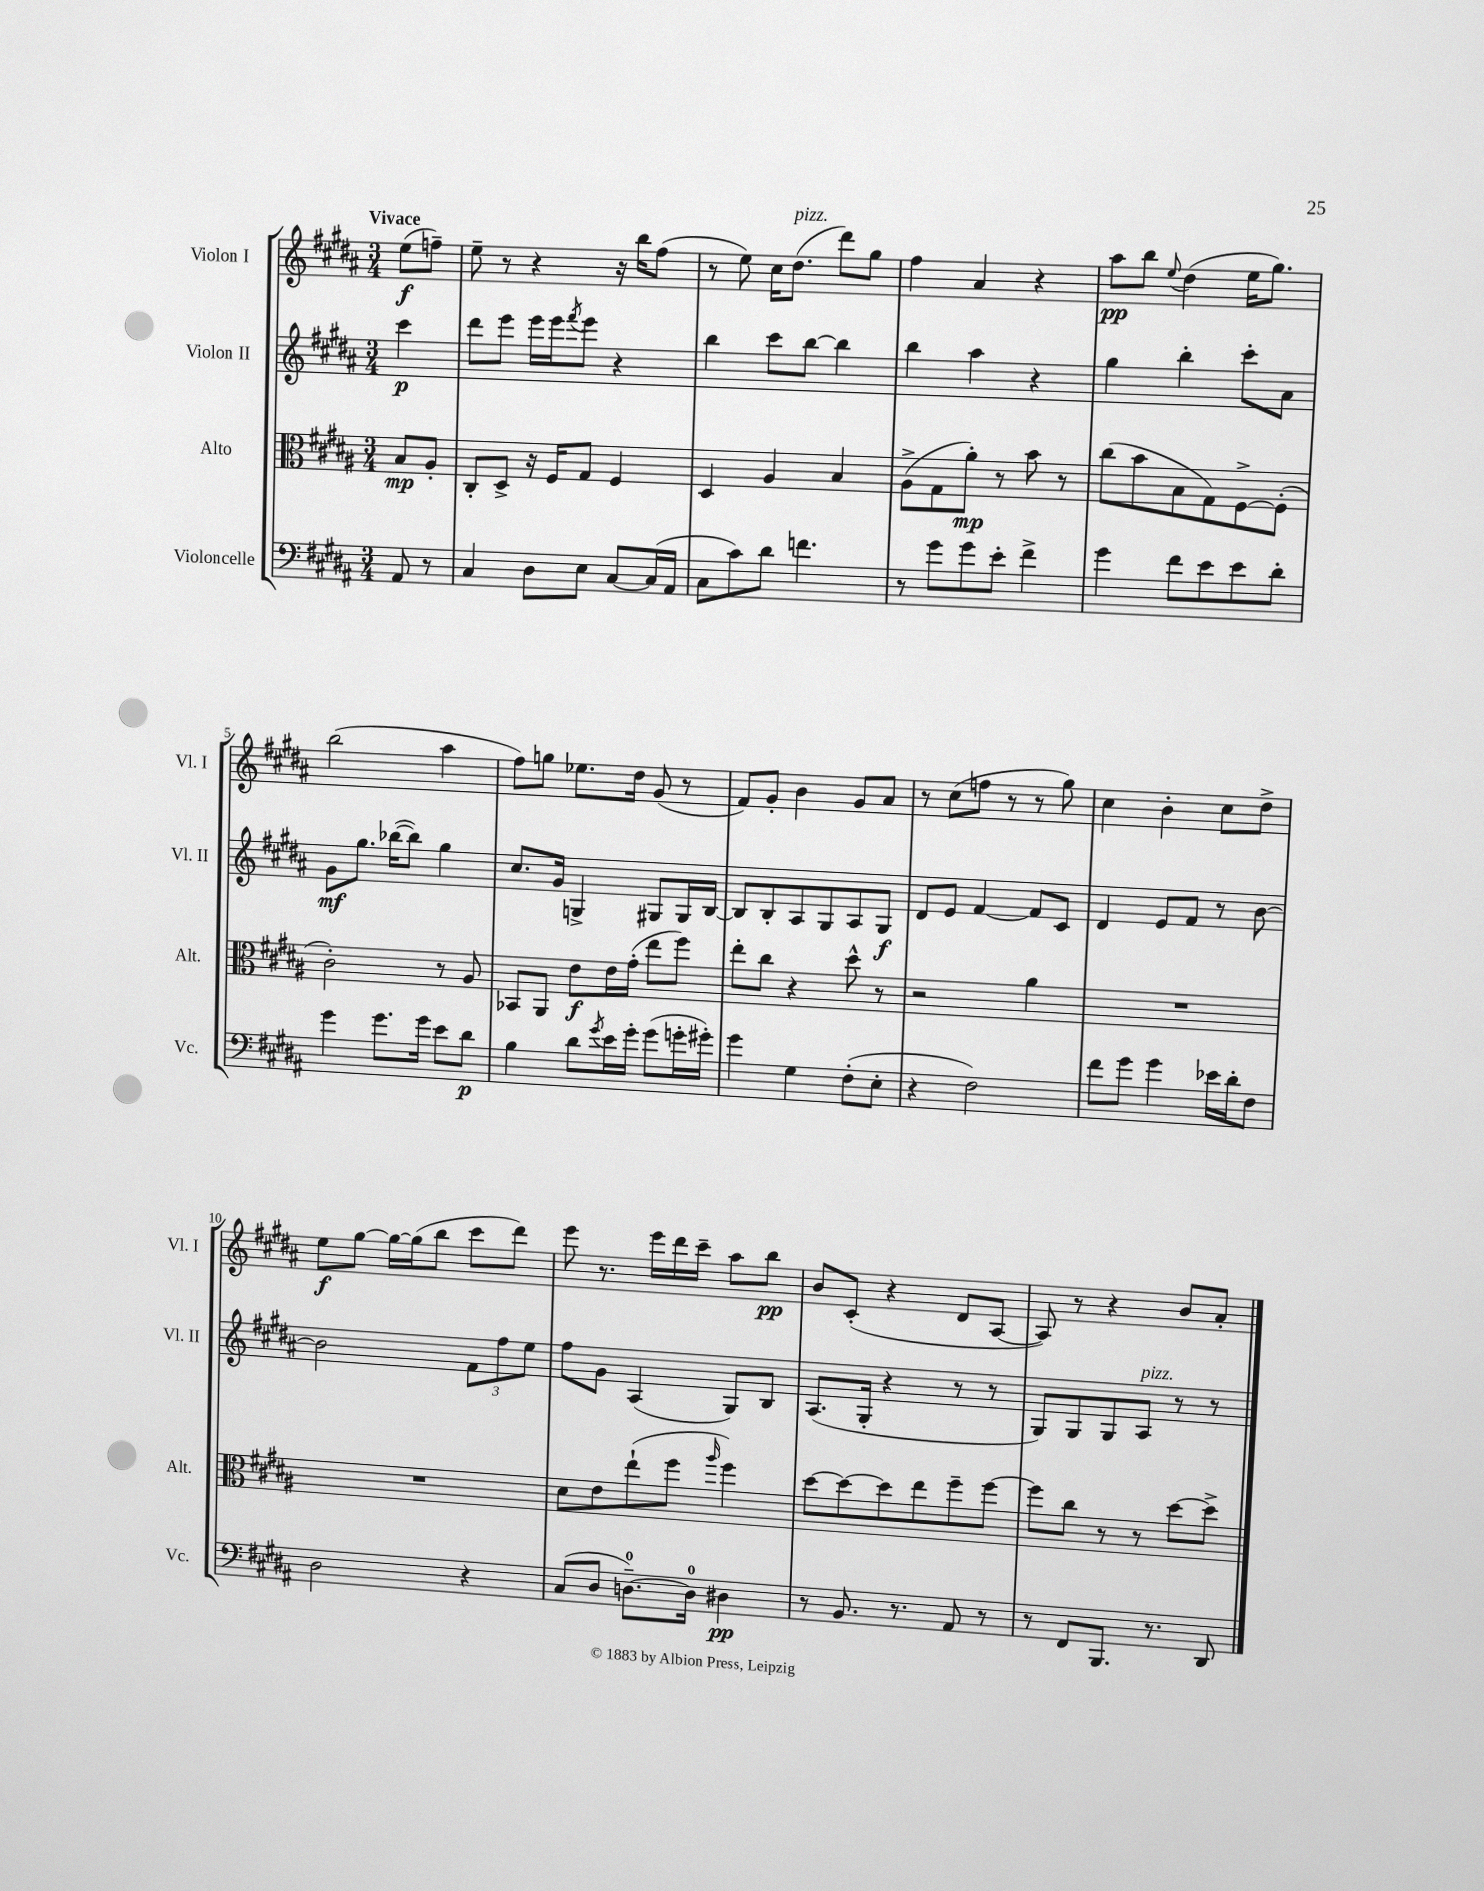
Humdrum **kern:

**kern	**kern	**kern	**kern
*staff4	*staff3	*staff2	*staff1
*clefF4	*clefC3	*clefG2	*clefG2
*k[f#c#g#d#a#]	*k[f#c#g#d#a#]	*k[f#c#g#d#a#]	*k[f#c#g#d#a#]
*M3/4	*M3/4	*M3/4	*M3/4
8AA#	8B	4ccc#	(8ee
8r	8A#'	.	8ff~)
=	=	=	=
4C#	8C#'	8ddd#	8ee~
.	8D#^	8eee	8r
8D#	16r	16eee	4r
.	16F#	16eee	.
.	.	8qfff#	.
8E	8G#	8eee	.
[8C#	4F#	4r	16r
.	.	.	16bb
(16C#]	.	.	(8ff#
16AA#	.	.	.
=	=	=	=
8C#	4D#	4bb	8r
8c#)	.	.	8ee)
8d#	4A#	8ccc#	16cc#
.	.	.	(8.dd#
4.f	.	[8bb	.
.	4B	4bb]	8ddd#)
.	.	.	8gg#
=	=	=	=
8r	(8A#^	4bb	4ff#
8g#	8G#	.	.
8g#	8a#')	4aa#	4a#
8e'	8r	.	.
4f#^	8b	4r	4r
.	8r	.	.
=	=	=	=
4g#	(8cc#	4gg#	8aa#
.	8b	.	8bb
.	.	.	8qqee
8f#	8B	4bb'	(4dd#
8e	8G#)	.	.
8e	[8F#^	8ccc#'	16ee
.	.	.	8.gg#)
8d#'	(8F#']	8a#	.
=	=	=	=
4g#	2c#')	8g#	(2bb
.	.	8.gg#	.
8.g#	.	.	.
.	.	([16bb-	.
.	.	8bb-])	.
16g#	.	.	.
8e	8r	4gg#	4aa#
8d#	8A#	.	.
=	=	=	=
4B	8BB-	8.cc#	8ff#)
.	8AA#	.	8gg
.	.	16g#	.
8d#	8e	4G^	8.ee-
8qg#	.	.	.
16e	16e	.	.
16g#'	(16g#'	.	16dd#
(8g#	8ee	8G#	(8g#
16g'	8ff#)	16G#	8r
16g#')	.	[16B	.
=	=	=	=
4g#	8ee'	8B]	8f#)
.	8cc#	8B'	8g#'
4G#	4r	8A#	4b
.	.	8G#	.
(8F#'	8dd#^^	8A#	8g#
8E'	8r	8G#	8a#
=	=	=	=
4r	2r	8d#	8r
.	.	8e	(8cc#
2F#)	.	[4f#	8ff
.	.	.	8r
.	4a#	8f#]	8r
.	.	8c#	8gg#)
=	=	=	=
8f#	2.r	4d#	4cc#
8g#	.	.	.
4g#	.	8e	4b'
.	.	8f#	.
16e-	.	8r	8cc#
16d#'	.	.	.
8F#	.	[8b	8dd#^
=	=	=	=
2D#	2.r	2b]	8ee
.	.	.	[8gg#
.	.	.	16gg#_
.	.	.	(16gg#]
.	.	.	8bb
4r	.	12f#	8ccc#
.	.	12ff#	.
.	.	.	8ddd#)
.	.	12ee	.
=	=	=	=
(8C#	8d#	8ff#	8eee
8D#	8e	8g#	8.r
[8.D~)	(8ee`	(4A#	.
.	.	.	16eee
.	8ff#	.	16ddd#
16D]	.	.	16ccc#~
.	16qqaa#	.	.
4D#	4ff#)	8G#)	8aa#
.	.	8B	8bb
=	=	=	=
8r	[8dd#	(8.A#	8b
8.BB	8dd#_	.	(8c#'
.	.	16G#'	.
.	8dd#]	4r	4r
8.r	.	.	.
.	8ee	.	.
8AA#	8ff#~	8r	8d#
8r	[8ff#	8r	[8A#
=	=	=	=
8r	8ff#]	8G#)	8A#])
8FF#	8cc#	8G#	8r
8.BBB	8r	8G#	4r
.	8r	8A#	.
8.r	.	.	.
.	[8dd#	8r	8b
8DD#	8dd#^]	8r	8a#'
==	==	==	==
*-	*-	*-	*-
